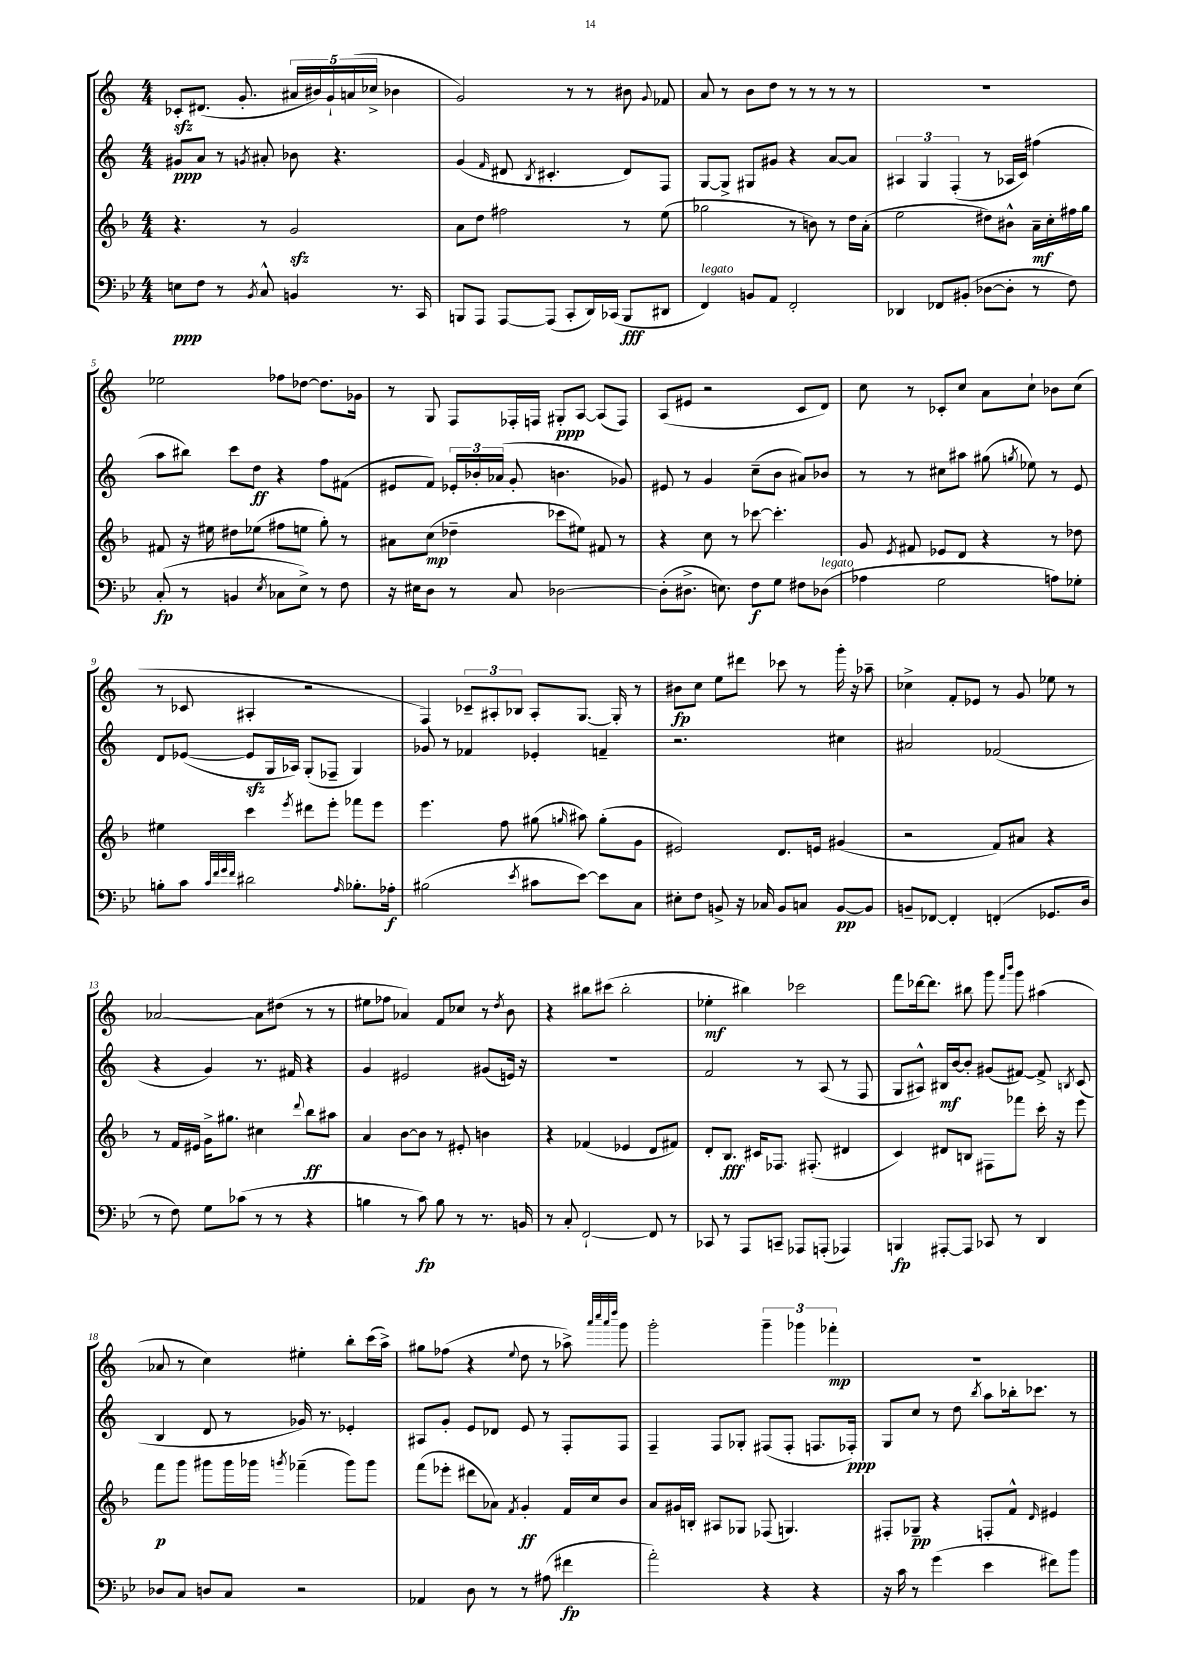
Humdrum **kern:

**kern	**kern	**kern	**kern
*staff4	*staff3	*staff2	*staff1
*clefF4	*clefG2	*clefG2	*clefG2
*k[b-e-]	*k[b-]	*k[]	*k[]
*M4/4	*M4/4	*M4/4	*M4/4
8E	4.r	8g#	8c-'
8F	.	8a	(8.d#
8r	.	8r	.
.	.	.	8.g'
8qBB-	.	8qg	.
8C^^	8r	8a#'	.
4BB	2g	8b-	20a#
.	.	.	20b#)
.	.	.	20g`
.	.	4.r	.
.	.	.	(20a
.	.	.	20cc-^
8.r	.	.	4b-
16CC	.	.	.
=	=	=	=
8BBB	8a	(4g	2g)
8AAA	8dd	.	.
.	.	16qqf	.
[8AAA	2ff#	8d#	.
.	.	8qB	.
(8AAA]	.	4.c#'	.
8CC'	.	.	8r
16DD)	.	.	8r
(16CC-	.	.	.
8BBB	8r	8d#)	8b#
.	.	.	8qqg
8DD#	(8ee	8F	8f-
=	=	=	=
4FF)	2gg-	[8G	8a
.	.	8G^]	8r
8BB	.	8G#	8b
8AA	.	8g#	8dd
2FF'	8r	4r	8r
.	8b)	.	8r
.	8r	[8a	8r
.	16dd	8a]	8r
.	(16a'	.	.
=	=	=	=
4DD-	2ee	6A#	1r
.	.	6G	.
8FF-	.	.	.
.	.	(6F'	.
(8BB#'	.	.	.
[8D-	8dd#)	8r	.
8D-']	8b#^^	16A-	.
.	.	16c)	.
8r	16a~	(4ff#	.
.	16cc'	.	.
8F)	16ff#	.	.
.	16gg	.	.
=	=	=	=
(8C'	8f#	8aa	2ee-
8r	16r	8bb#)	.
.	16ee#	.	.
4BB	8dd#	8ccc	.
.	(8ee-	8dd	.
8qE-	.	.	.
8C-	8ff#	4r	8ff-
8E-^)	8ee	.	[8dd-
8r	8gg')	8ff	8.dd-]
8F	8r	(8f#	.
.	.	.	16g-
=	=	=	=
16r	8a#	8e#	8r
16E#	.	.	.
8D	(8cc	8f)	8G
8r	4dd-~	24e-'	8F
.	.	24b-'	.
.	.	(24a-	.
8C	.	8g'	16F-'
.	.	.	16F
[2D-	8ccc-	4.b	8G#'
.	8ee#)	.	[8A
.	8f#	.	(8A]
.	8r	8g-)	8F)
=	=	=	=
(8D-']	4r	8e#	(8A
8.D#^	.	8r	8e#
.	8cc	4g	2r
8.E)	.	.	.
.	8r	.	.
8F	[8ccc-	(8cc~	.
8G	4.ccc-']	8b	.
8F#	.	8a#)	8c
(8D-	.	8b-	8d)
=	=	=	=
4A-	8g	8r	8cc
.	8qe	.	.
.	8f#	8r	8r
2G	8e-	8cc#	8c-'
.	8d	8aa#	8cc
.	4r	(8gg#	8a
.	.	8qgg	.
.	.	8ee-)	8cc`
8A)	8r	8r	8b-
8G-'	8dd-	8e	(8cc
=	=	=	=
8B'	4ee#	8d	8r
8c	.	([8e-	8c-
32qqc	.	.	.
32qqf	.	.	.
32qqg	.	.	.
32qqf	.	.	.
2d#	4ccc	8e-]	4A#'
.	.	16G	.
.	.	16A-)	.
.	8qeee	.	.
.	8ddd#	(8G'	2r
.	8eee'	8F-~	.
16qqA	.	.	.
8.B-'	8fff-	4G)	.
.	8eee	.	.
16A-'	.	.	.
=	=	=	=
(2B#	4.eee	8g-	4F)
.	.	8r	.
.	.	4f-	12c-~
.	.	.	12A#'
.	8ff	.	.
.	.	.	12B-
8qe-	.	.	.
8c#	(8gg#	4e-'	8A#'
.	16qqgg	.	.
[8e-)	8aa#)	.	[8.G
8e-]	(8gg'	4f~	.
.	.	.	16G']
8C	8g	.	8r
=	=	=	=
8E#'	2e#)	2.r	8b#
8F	.	.	8cc
8BB^	.	.	8ee
16r	.	.	8ddd#
16C-	.	.	.
8BB	8.d	.	8ccc-
8C	.	.	8r
.	16e	.	.
[8BB	(4g#	4cc#	16ggg'
.	.	.	16r
8BB]	.	.	8aa-~
=	=	=	=
8BB~	2r	2a#	4cc-^
[8FF-	.	.	.
4FF-']	.	.	8f'
.	.	.	8e-
(4FF'	8f)	(2f-	8r
.	8a#	.	8g
8.GG-	4r	.	8ee-
.	.	.	8r
16D	.	.	.
=	=	=	=
8r	8r	4r	[2a-
8F)	16f	.	.
.	16e#	.	.
8G	16g^	4g)	.
.	8.gg#	.	.
(8c-	.	.	.
8r	4cc#	8.r	8a-]
8r	.	.	(8dd#
.	.	16f#	.
.	8qqddd	.	.
4r	8bb-	4r	8r
.	8aa#	.	8r
=	=	=	=
4B	4a	4g	8ee#
.	.	.	8ff-
8r	[8b-	2e#	4a-)
8c)	8b-]	.	.
8B	8r	.	8f
8r	8e#'	.	8cc-
8.r	4b	(8g#	8r
.	.	.	8qdd
.	.	16e)	8b
16BB	.	16r	.
=	=	=	=
8r	4r	1r	4r
8C'	.	.	.
[2FF`	(4f-	.	8bb#
.	.	.	(8ccc#
.	4e-	.	2bb#'
8FF]	8d	.	.
8r	8f#)	.	.
=	=	=	=
8CC-	8d'	2f	4ee-'
8r	8.B-	.	.
8AAA	.	.	4bb#)
.	16c#	.	.
8CC~	8.F-	.	.
8AAA-	.	8r	2ccc-
.	(8.F#'	.	.
(8AAA'	.	(8A	.
4AAA-)	4d#	8r	.
.	.	8F	.
=	=	=	=
4BBB	4c)	8G	8fff
.	.	8A#^^)	[16ddd-
.	.	.	8.ddd-]
[8AAA#'	8d#	16B#	.
.	.	[16b	.
8AAA#]	8B	8b']	8bb#
8CC-	8F#	(8g#	8ggg
.	.	.	16qqfff
.	.	.	16qqbbb
8r	8fff-	[8f#)	8ggg
4DD	16ccc'	8f#^]	(4aa#
.	16r	.	.
.	.	8qB	.
.	8eee	(8c	.
=	=	=	=
8D-	8fff	4B	8a-
8C	8ggg	.	8r
8D	8ggg#	8d	4cc)
8C	16ggg#	8r	.
.	16ggg-	.	.
.	8qggg	.	.
2r	(4fff-~	16g-)	4ee#'
.	.	8.r	.
.	8ggg)	4e-'	8bb'
.	8ggg	.	(16ccc
.	.	.	16aa^)
=	=	=	=
4AA-	(8fff	8A#	8gg#
.	8eee-'	8g'	(8ff-
8D	8ddd#	8e	4r
8r	8a-)	8d-	.
.	8qf	.	8qqee
8r	4g'	8e	8dd
(8A#	.	8r	8r
4f#	16f	8F'	8aa-^)
.	16cc	.	.
.	.	.	32qqaaa
.	.	.	32qqcccc
.	.	.	32qqaaa
.	.	.	32qqdddd
.	8b-	8F	8ggg
=	=	=	=
2a')	8a	4F~	2ggg'
.	16g#	.	.
.	16B'	.	.
.	8A#	8F	.
.	8G-	8G-'	.
4r	(8F-	(8F#	6ggg~
.	4.G)	8F#'	.
.	.	.	6ggg-
4r	.	8.F	.
.	.	.	6fff-'
.	.	16F-')	.
=	=	=	=
16r	8F#'	8G	1r
16c	.	.	.
8r	8G-~	8cc	.
(4g	4r	8r	.
.	.	8dd	.
.	.	8qbb	.
4e-	8F'	8aa	.
.	8f^^	16bb-'	.
.	.	8.ccc-	.
.	16qqd	.	.
8f#)	4e#	.	.
8b-	.	8r	.
==	==	==	==
*-	*-	*-	*-
